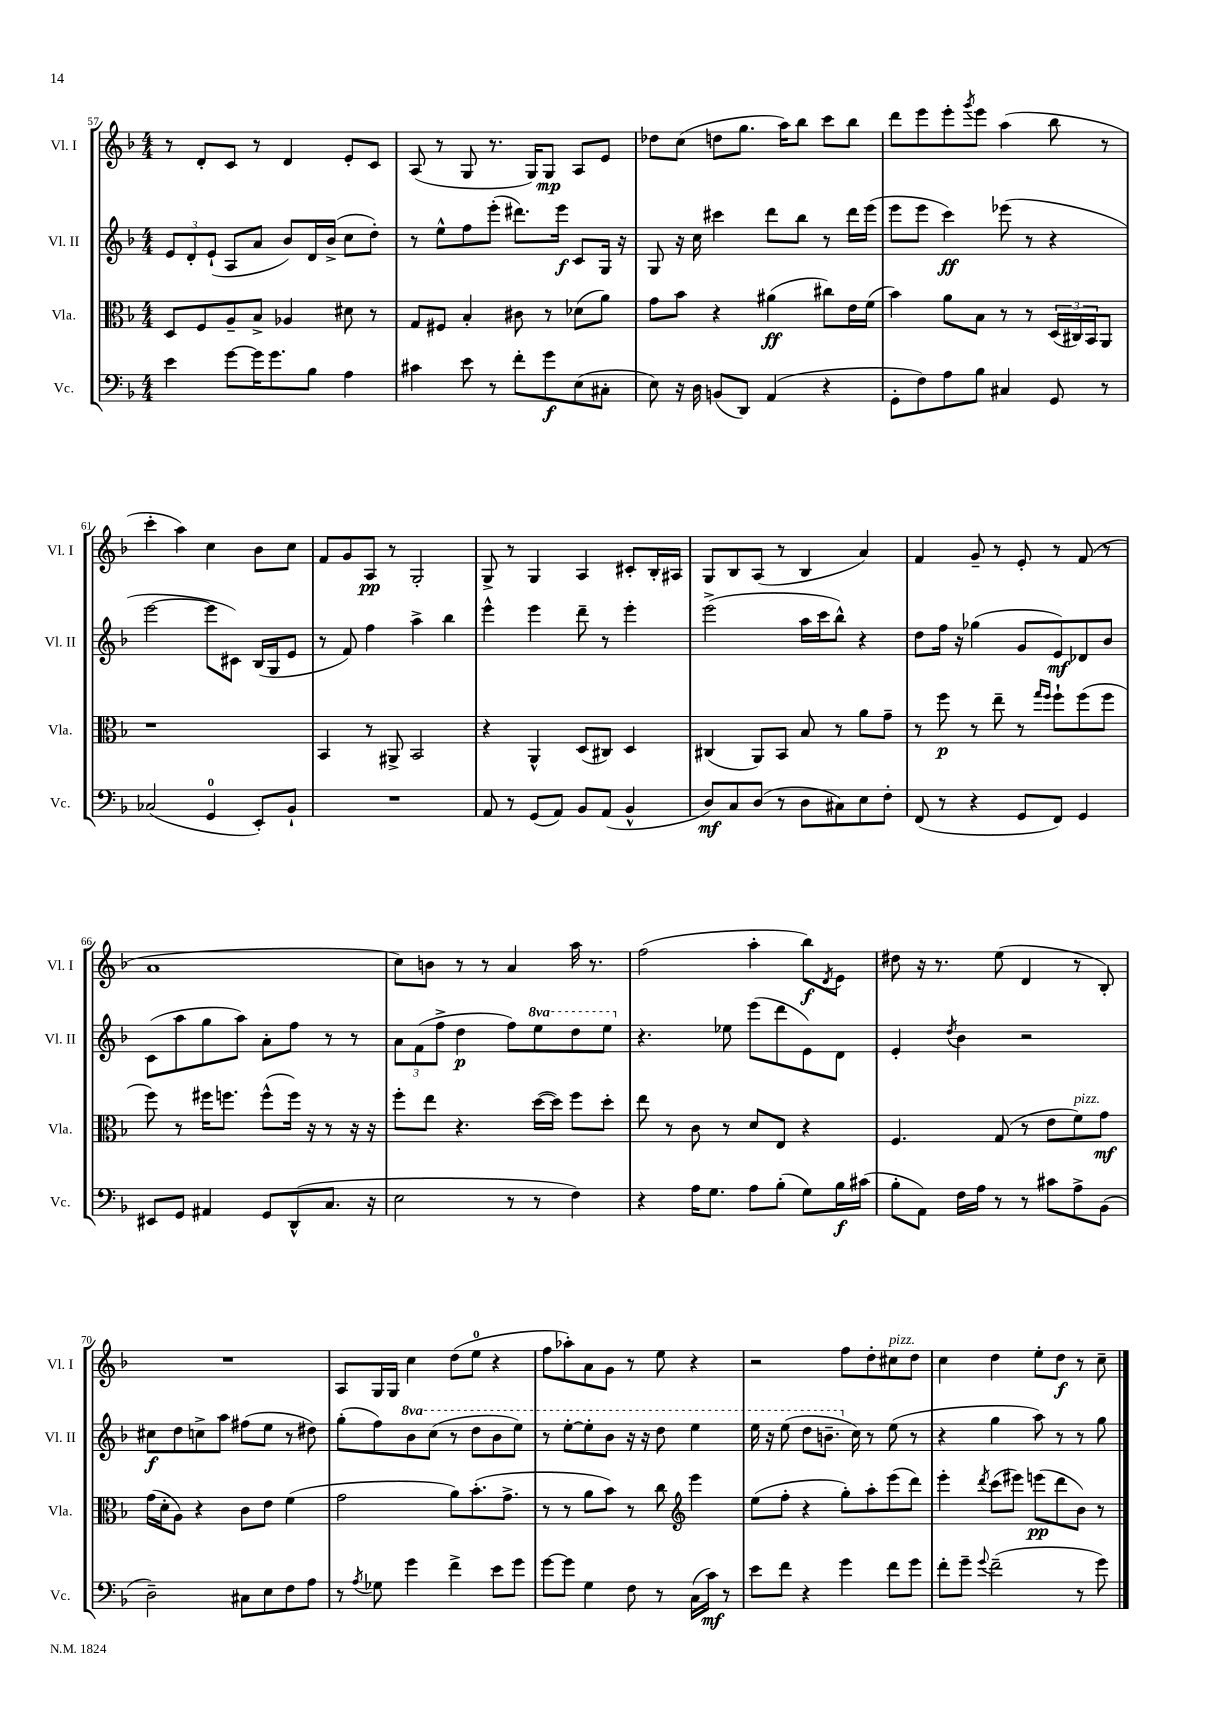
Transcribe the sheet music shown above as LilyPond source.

<<
\new StaffGroup <<
\new Staff = "s0" \with { instrumentName = "Vl. I" shortInstrumentName = "Vl. I" } {
    \clef treble \key f \major \numericTimeSignature \time 4/4
    r8 d'8-. c'8 r8 d'4 e'8-. c'8 |
    a8( r8 g8 r8. g16) g8\mp a8 e'8 |
    des''8 c''8( d''8 g''8. a''16) bes''8 c'''8 bes''8 |
    d'''8 e'''8 e'''8-. \acciaccatura { g'''8 } e'''8 a''4( bes''8 r8 |
    c'''4-. a''4) c''4 bes'8 c''8 |
    f'8 g'8 a8\pp r8 g2-. |
    g8-> r8 g4 a4 cis'8-. bes16-. ais16 |
    g8 bes8 a8( r8 bes4 a'4) |
    f'4 g'8-- r8 e'8-. r8 f'8( r8 |
    a'1 |
    c''8) b'8 r8 r8 a'4 a''16 r8. |
    f''2( a''4-. bes''8\f) \acciaccatura { d'8 } e'8 |
    dis''8 r16 r8. e''8( d'4 r8 bes8-.) |
    R1 |
    a8 g16 g16 c''4 d''8( e''8-0 r4 |
    f''8 aes''8-.) a'8 g'8 r8 e''8 r4 |
    r2 f''8 d''8-. cis''8^\markup { \italic "pizz." } d''8 |
    c''4 d''4 e''8-. d''8\f r8 c''8-- \bar "|." |
}
\new Staff = "s1" \with { instrumentName = "Vl. II" shortInstrumentName = "Vl. II" } {
    \clef treble \key f \major \numericTimeSignature \time 4/4 \set Staff.ottavationMarkups = #ottavation-simple-ordinals
    \tuplet 3/2 { e'8 d'8-. e'8-!( } a8 a'8 bes'8) d'16 bes'16->( c''8 d''8-.) |
    r8 e''8-^ f''8 e'''8-.( dis'''8.) e'''16\f c'8 g16 r16 |
    g8 r16 c''16 cis'''4 d'''8 bes''8 r8 d'''16 e'''16( |
    e'''8 e'''8 c'''4\ff) ees'''8( r8 r4 |
    e'''2~ e'''8 cis'8) bes16( g16 e'8 |
    r8 f'8) f''4 a''4-> bes''4 |
    e'''4-^ e'''4 d'''8-- r8 e'''4-. |
    e'''2->( a''16 c'''16 bes''8-^) r4 |
    d''8 f''16 r16 ges''4( g'8 e'8\mf) des'8 bes'8 |
    c'8( a''8 g''8 a''8) a'8-. f''8 r8 r8 |
    \tuplet 3/2 { a'8 f'8( f''8-> } d''4\p f''8) \ottava #1 e'''8 d'''8 e'''8 \ottava #0 |
    r4. ees''8 e'''8( d'''8 e'8) d'8 |
    e'4-. \acciaccatura { d''8 } bes'4 r2 |
    cis''8\f d''8 c''8-> a''8 fis''8( e''8 r8 dis''8) |
    g''8-.( f''8) \ottava #1 bes''8 c'''8( r8 d'''8 bes''8 e'''8) |
    r8 e'''8~-. e'''8-. bes''8 r16 r16 d'''8 e'''4 |
    e'''16 r16 e'''8( d'''8 b''8.-- \ottava #0 c''16) r8 e''8( r8 |
    r4 g''4 a''8) r8 r8 g''8 \bar "|." |
}
\new Staff = "s2" \with { instrumentName = "Vla." shortInstrumentName = "Vla." } {
    \clef alto \key f \major \numericTimeSignature \time 4/4
    d8 f8 a8-- bes8-> aes4 dis'8 r8 |
    g8 fis8 bes4-. cis'8 r8 des'8( a'8) |
    g'8 bes'8 r4 ais'4\ff( cis''8) e'16 f'16( |
    bes'4) a'8 bes8 r8 r8 \tuplet 3/2 { d16( cis16) bes,16 } a,8 |
    r1 |
    bes,4 r8 ais,8-> bes,2 |
    r4 a,4-^ d8( cis8) d4 |
    cis4( a,8) bes,8 bes8 r8 a'8 g'8-- |
    r8 f''8\p r8 e''8-- r8 \grace { g''16 f''16 } f''8-! f''8( f''8 |
    f''8) r8 fis''16 f''8. f''8-^( f''16) r16 r8 r16 r16 |
    f''8-. e''8 r4. d''16~( d''16) f''8 d''8-. |
    e''8 r8 c'8 r8 d'8 e8 r4 |
    f4. g8( r8 e'8 f'8^\markup { \italic "pizz." }) g'8\mf |
    g'16( d'16-. a8) r4 c'8 e'8 f'4( |
    g'2 a'8) bes'8.-.( g'8.-> |
    r8 r8 a'8 bes'8) r8 c''8 \clef treble e'''4 |
    e''8( f''8-. r4 g''8-.) a''8-. e'''8( d'''8) |
    e'''4-. \acciaccatura { d'''8 } c'''8( eis'''8) e'''8\pp( d'''8 bes'8) r8 \bar "|." |
}
\new Staff = "s3" \with { instrumentName = "Vc." shortInstrumentName = "Vc." } {
    \clef bass \key f \major \numericTimeSignature \time 4/4
    e'4 g'8~ g'16 g'8. bes8 a4 |
    cis'4 e'8 r8 f'8-. g'8\f e8( cis8-. |
    e8) r16 d16 b,8( d,8) a,4( r4 |
    g,8-. f8) a8 bes8 cis4 g,8 r8 |
    ces2( g,4-0 e,8-.) bes,8-! |
    R1 |
    a,8 r8 g,8( a,8) bes,8 a,8( bes,4-^ |
    d8\mf) c8 d8( r8 d8 cis8) e8 f8-. |
    f,8( r8 r4 g,8 f,8) g,4 |
    eis,8 g,8 ais,4 g,8 d,8-^( c8. r16 |
    e2 r8 r8 f4) |
    r4 a16 g8. a8 bes8-.( g8) bes16\f cis'16( |
    bes8-. a,8) f16 a16 r8 r8 cis'8 a8-> bes,8( |
    d2--) cis8 e8 f8 a8 |
    r8 \acciaccatura { a8 } ges8 g'4 f'4-> e'8 g'8 |
    g'8~ g'8 g4 f8 r8 c16( c'16\mf) r8 |
    e'8 f'8 r4 g'4 f'8 g'8 |
    f'8-. g'8-- \appoggiatura { g'8 } f'2--( r8 g'8) \bar "|." |
}
>>
>>
\layout { \context { \Score currentBarNumber = #57 } }
